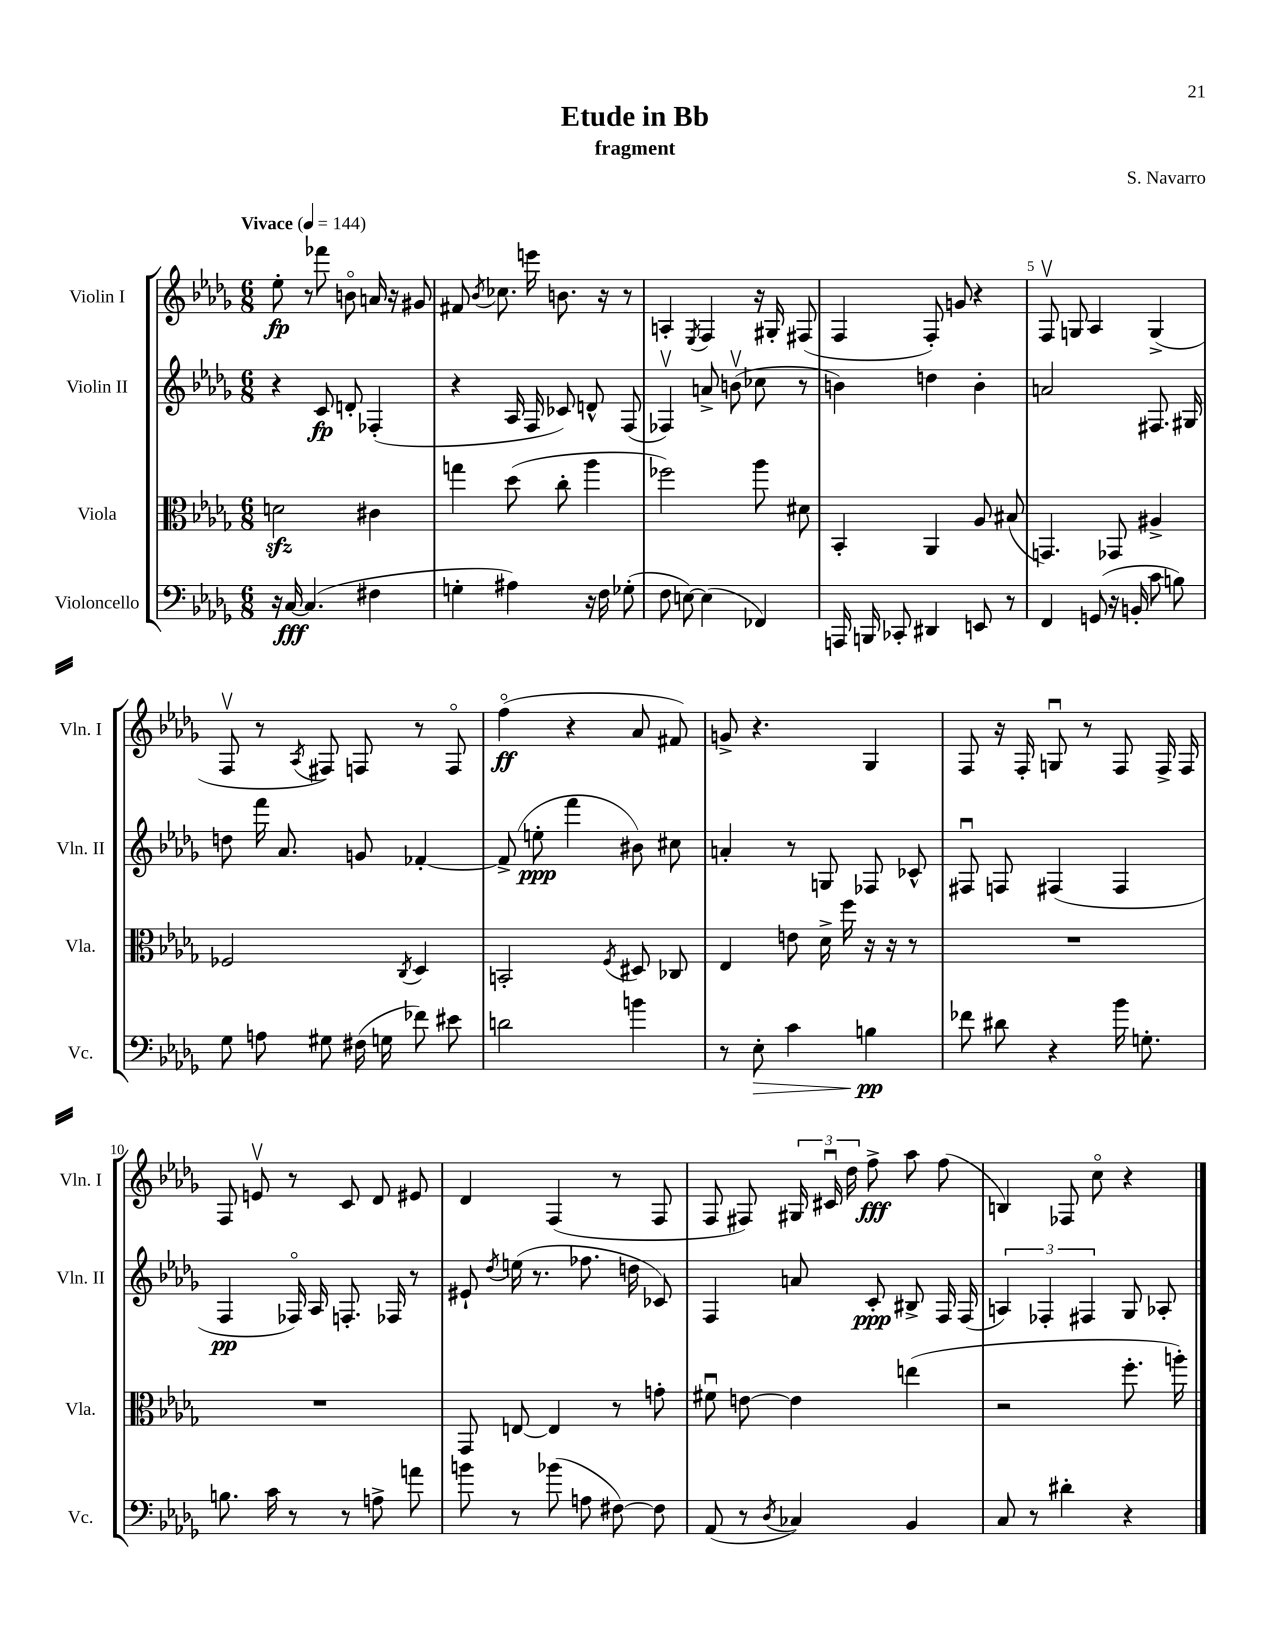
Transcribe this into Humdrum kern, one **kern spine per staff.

**kern	**kern	**kern	**kern
*staff4	*staff3	*staff2	*staff1
*clefF4	*clefC3	*clefG2	*clefG2
*k[b-e-a-d-g-]	*k[b-e-a-d-g-]	*k[b-e-a-d-g-]	*k[b-e-a-d-g-]
*M6/8	*M6/8	*M6/8	*M6/8
*MM144	*MM144	*MM144	*MM144
16r	2d\	4r	8ee-'\
[16C/	.	.	.
(4.C/]	.	.	8r
.	.	8c/	8fff-\
.	.	8d'/	8bo\
4F#\	4c#\	(4F-'/	16a/
.	.	.	16r
.	.	.	8g#/
=	=	=	=
4G'\	4gg\	4r	8f#/
.	.	.	8qb-/
.	.	.	8.cc-\
4A#\)	(8dd-\	16A-/	.
.	.	16F/	16eee\
.	8cc'\	8c-/)	8.b\
16r	4aa-\	8d^^/	.
16F\	.	.	16r
(8G-'\	.	(8F/	8r
=	=	=	=
8F\	2ff-\)	4F-v/)	4A'/
[8E\)	.	.	.
.	.	.	8qE-/
(4E\]	.	8a^/	4F/
.	.	(8bv\	.
4FF-/)	8aa-\	8cc-\	16r
.	.	.	16G#'/
.	8d#\	8r	(8F#/
=	=	=	=
16AAA/	4BB-'/	4b\)	4F/
16BBB/	.	.	.
8CC-'/	.	.	.
4DD#/	4AA-/	4dd\	8F'/)
.	.	.	8g/
8EE/	8A-/	4b'\	4r
8r	(8B#/	.	.
=	=	=	=
4FF/	4.GG/)	2a/	8Fv/
.	.	.	8G/
(8GG/	.	.	4A-/
16r	8GG-/	.	.
16BB'/	.	.	.
8c\	4A#^/	8.F#/	(4G^/
8B\)	.	.	.
.	.	16G#/	.
=	=	=	=
8G-\	2F-/	8dd\	8Fv/
8A\	.	16fff\	8r
.	.	8.a-/	.
.	.	.	8qA-/
8G#\	.	.	8F#/)
(16F#\	.	8g/	8F/
16G\	.	.	.
.	8qC/	.	.
8f-\)	4D-/	[4f-'/	8r
8e#\	.	.	8Fo/
=	=	=	=
2d\	2BB'/	(8f-^/]	(4ffo\
.	.	8ee'\	.
.	.	4fff\	4r
.	8qF/	.	.
4b\	8D#/	8b#\)	8a-/
.	8C-/	8cc#\	8f#/)
=	=	=	=
8r	4E-/	4a'/	8g^/
8E-'\	.	.	4.r
4c\	8e\	8r	.
.	16d-^\	8G/	.
.	16ff\	.	.
4B\	16r	8F-/	4G-/
.	16r	.	.
.	8r	8c-^^/	.
=	=	=	=
8f-\	2.r	8F#u/	8F/
8d#\	.	8F/	16r
.	.	.	16F'/
4r	.	(4F#/	8Gu/
.	.	.	8r
16b-\	.	4F#/	8F/
8.G'\	.	.	.
.	.	.	16F^/
.	.	.	16F/
=	=	=	=
8.B\	2.r	4F/	8F/
.	.	.	8ev/
16c\	.	.	.
8r	.	16F-o/)	8r
.	.	16A-/	.
8r	.	8.F'/	8c/
8A^\	.	.	8d-/
.	.	16F-/	.
8a\	.	8r	8e#/
=	=	=	=
8b\	8GG-/	8e#`/	4d-/
.	.	8qdd-/	.
8r	[8E/	(16ee\	.
.	.	8.r	.
(8b-\	4E/]	.	(4F/
8A\	.	8.ff-\	.
[8F#\)	8r	.	8r
.	.	16dd\	.
8F#\]	8g'\	8c-/)	8F/
=	=	=	=
(8AA-/	8f#u\	4F/	8F/
8r	[8e\	.	8F#/)
8qD-/	.	.	.
4C-/)	4e\]	8a/	24G#/
.	.	.	24c#u/
.	.	.	24dd-\
.	.	8c'/	8ff^\
4BB-/	(4ee\	8B#^/	8aa-\
.	.	16F/	(8ff\
.	.	(16F/	.
=	=	=	=
8C/	2r	6A/)	4B/)
8r	.	.	.
.	.	6F-'/	.
4d#'\	.	.	8F-/
.	.	6F#/	.
.	.	.	8cco\
4r	8.ff'\	8G-/	4r
.	.	8A-'/	.
.	16aa'\)	.	.
==	==	==	==
*-	*-	*-	*-
